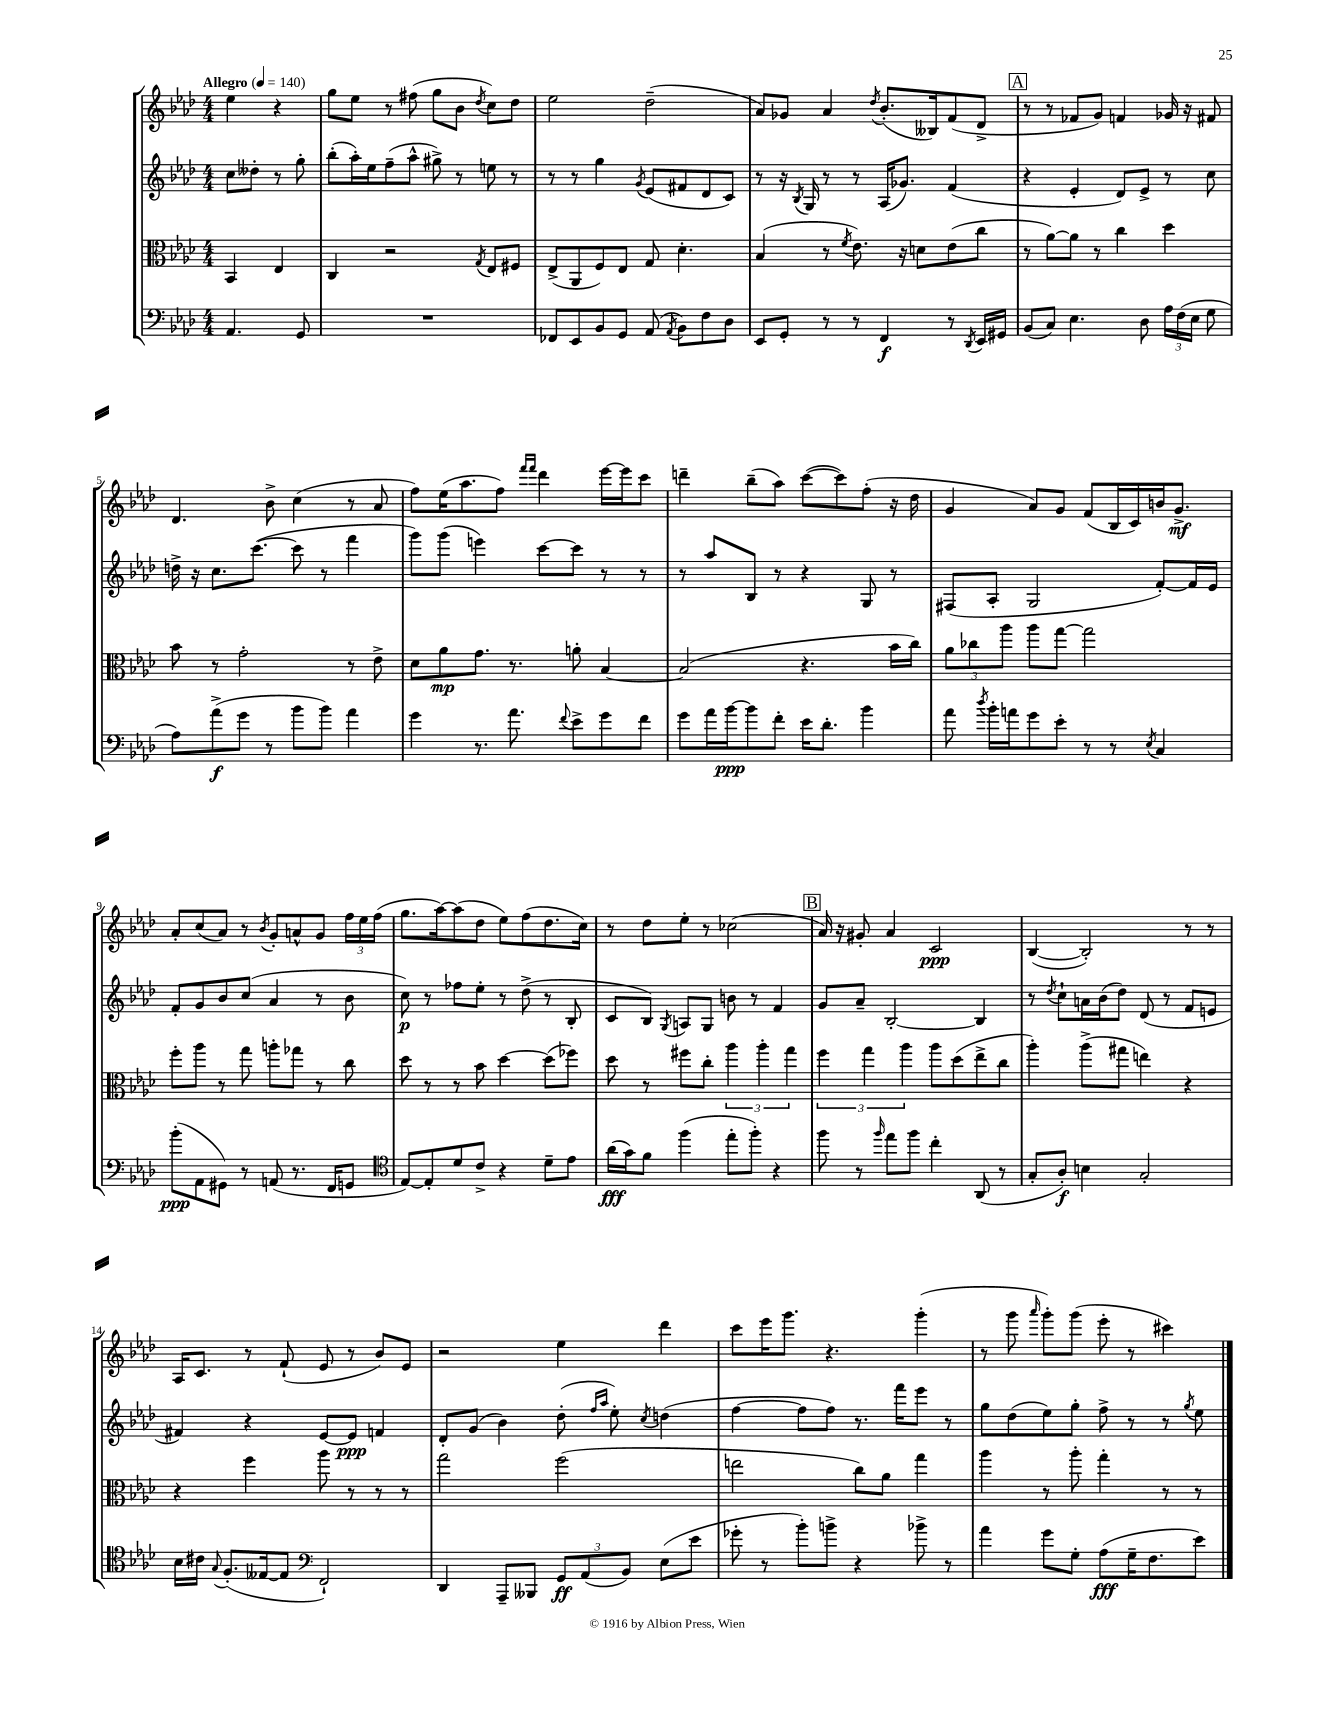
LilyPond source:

<<
\new StaffGroup <<
\new Staff = "s0" {
    \clef treble \key aes \major \numericTimeSignature \time 4/4 \partial 2 \tempo "Allegro" 4 = 140
    \autoBeamOff ees''4 r4 |
    g''8[ ees''8] r8 fis''8( g''8[ bes'8] \acciaccatura { des''8 } c''8[) des''8] |
    ees''2 des''2--( |
    aes'8[) ges'8] aes'4 \acciaccatura { des''8 } bes'8.[-.( beses16) f'8( des'8]-> |
    \mark \markup { \box "A" } r8 r8 fes'8[ g'8]) f'4 ges'16 r16 fis'8 |
    des'4. bes'8-> c''4( r8 aes'8 |
    f''8[) ees''16( aes''8. f''8]) \grace { f'''16[ f'''16] } des'''4 ees'''16[~ ees'''16 c'''8] |
    d'''4-- bes''8[--( aes''8]) c'''8[~( c'''8) f''8]-.( r16 des''16 |
    g'4 aes'8[) g'8] f'8[( bes16 c'16) b'16 g'8.]->\mf |
    aes'8[-. c''8( aes'8]) r8 \acciaccatura { bes'8 } g'8[-. a'8-^ g'8] \tuplet 3/2 { f''16[ ees''16 f''16]( } |
    g''8.[ aes''16~) aes''8( des''8] ees''8[) f''8( des''8. c''16]) |
    r8 des''8[ ees''8]-. r8 ces''2( |
    \mark \markup { \box "B" } aes'16) r16 gis'8-. aes'4 c'2\ppp |
    bes4~( bes2-.) r8 r8 |
    aes16[ c'8.] r8 f'8-!( ees'8 r8 bes'8[) ees'8] |
    r2 ees''4 des'''4 |
    c'''8[ ees'''16 g'''8.] r4. g'''4-.( |
    r8 g'''8 \grace { aes'''16 } g'''8[-.) g'''8]( ees'''8-. r8 cis'''4) \bar "|." |
}
\new Staff = "s1" {
    \clef treble \key aes \major \numericTimeSignature \time 4/4 \partial 2
    \autoBeamOff c''8[ deses''8]-. r8 g''8-. |
    bes''8[-.( aes''16-.) ees''16 f''8--( aes''8]-^ gis''8->) r8 e''8 r8 |
    r8 r8 g''4 \acciaccatura { g'8 } ees'8[( fis'8 des'8 c'8]) |
    r8 r16 \acciaccatura { bes8 } g16 r8 r8 aes16[( ges'8.]) f'4( |
    \mark \markup { \box "A" } r4 ees'4-. des'8[) ees'8]-> r8 c''8 |
    d''16-> r16 c''8.[ c'''8.]~( c'''8 r8 f'''4 |
    g'''8[) g'''8]( e'''4) c'''8[~ c'''8] r8 r8 |
    r8 aes''8[ bes8] r8 r4 g8 r8 |
    fis8[( aes8]-. g2 f'8[~-.) f'16 ees'16] |
    f'8[-. g'8 bes'8 c''8]( aes'4 r8 bes'8 |
    c''8\p) r8 fes''8[ ees''8]-. r8 des''8->( r8 bes8-. |
    c'8[ bes8]) \acciaccatura { g8 } a8[ g8] b'8 r8 f'4 |
    \mark \markup { \box "B" } g'8[ aes'8]-- bes2~-. bes4 |
    r8 \acciaccatura { des''8 } c''8[-! a'16 bes'16( des''8]) des'8( r8 f'8[ e'8] |
    fis'4) r4 ees'8[~ ees'8]\ppp f'4 |
    des'8[-. g'8]( bes'4) des''8-.( \grace { f''16[ aes''16] } ees''8-.) \acciaccatura { c''8 } d''4( |
    f''4~ f''8[ f''8]) r8. f'''16[ ees'''8] r8 |
    g''8[ des''8( ees''8) g''8]-. f''8-> r8 r8 \acciaccatura { g''8 } ees''8 \bar "|." |
}
\new Staff = "s2" {
    \clef alto \key aes \major \numericTimeSignature \time 4/4 \partial 2
    \autoBeamOff bes,4 ees4 |
    c4 r2 \acciaccatura { g8 } ees8[ fis8] |
    ees8[->( aes,8 f8) ees8] g8 des'4.-. |
    bes4( r8 \acciaccatura { f'8 } ees'8.) r16 d'8[ ees'8( c''8] |
    \mark \markup { \box "A" } r8 aes'8[~) aes'8] r8 c''4 des''4 |
    bes'8 r8 g'2-. r8 ees'8-> |
    des'8[ aes'8\mp g'8.] r8. a'8-. bes4~ |
    bes2( r4. bes'16[ c''16]) |
    \tuplet 3/2 { aes'8[ ces''8 aes''8] } aes''8[ g''8]~ g''2 |
    f''8[-. aes''8] r8 g''8 a''8[-. ges''8] r8 c''8 |
    des''8 r8 r8 bes'8 des''4~ des''8[( fes''8]) |
    des''8 r8 fis''8[ c''8]-. \tuplet 3/2 { aes''4 aes''4-. g''4 } |
    \mark \markup { \box "B" } \tuplet 3/2 { f''4 g''4 aes''4 } aes''8[ des''8( ees''8-> c''8] |
    aes''4-.) aes''8[->( gis''8] e''4) r4 |
    r4 f''4 aes''8 r8 r8 r8 |
    g''2 f''2( |
    e''2 c''8[) aes'8] g''4 |
    aes''4 r8 aes''8-. g''4-. r8 r8 \bar "|." |
}
\new Staff = "s3" {
    \clef bass \key aes \major \numericTimeSignature \time 4/4 \partial 2
    \autoBeamOff aes,4. g,8 |
    R1 |
    fes,8[ ees,8 bes,8 g,8] aes,8( \acciaccatura { aes,8 } bes,8[) f8 des8] |
    ees,8[ g,8]-. r8 r8 f,4\f r8 \acciaccatura { des,8 } ees,16[ gis,16] |
    \mark \markup { \box "A" } bes,8[( c8]) ees4. des8 \tuplet 3/2 { aes16[ f16( ees16] } g8 |
    aes8[) aes'8->\f( g'8] r8 bes'8[ bes'8]) aes'4 |
    g'4 r8. aes'8. \appoggiatura { f'8 } ees'8[-> g'8 f'8] |
    g'8[ aes'16 bes'16~\ppp bes'8 f'8]-. ees'16[ des'8.]-. bes'4 |
    aes'8 \acciaccatura { des''8 } bes'16[-. a'16 g'8 ees'8]-. r8 r8 \acciaccatura { ees8 } c4 |
    bes'8[-.\ppp( aes,8 gis,8]) r8 a,8( r8. f,16[ g,8] |
    \clef tenor ees8[~) ees8-. des'8 c'8]-> r4 des'8[-- ees'8] |
    aes'16[\fff( g'16) f'8] f''4( ees''8[-. f''8]-.) r4 |
    \mark \markup { \box "B" } f''8 r8 \grace { f''16 } ees''8[ f''8] c''4-. aes,8( r8 |
    g8[-. aes8]-.\f) b4 g2-. |
    bes16[ cis'16] \appoggiatura { g8 } f8.[-.( eeses16~ eeses8] \clef bass f,2-!) |
    des,4 aes,,8[-- beses,,8] \tuplet 3/2 { g,8[\ff aes,8( bes,8]) } ees8[( ees'8] |
    ges'8-. r8 bes'8[-.) b'8]-> r4 bes'8-> r8 |
    aes'4 g'8[ g8]-. aes8[\fff( g16-- f8. ees'8]) \bar "|." |
}
>>
>>
